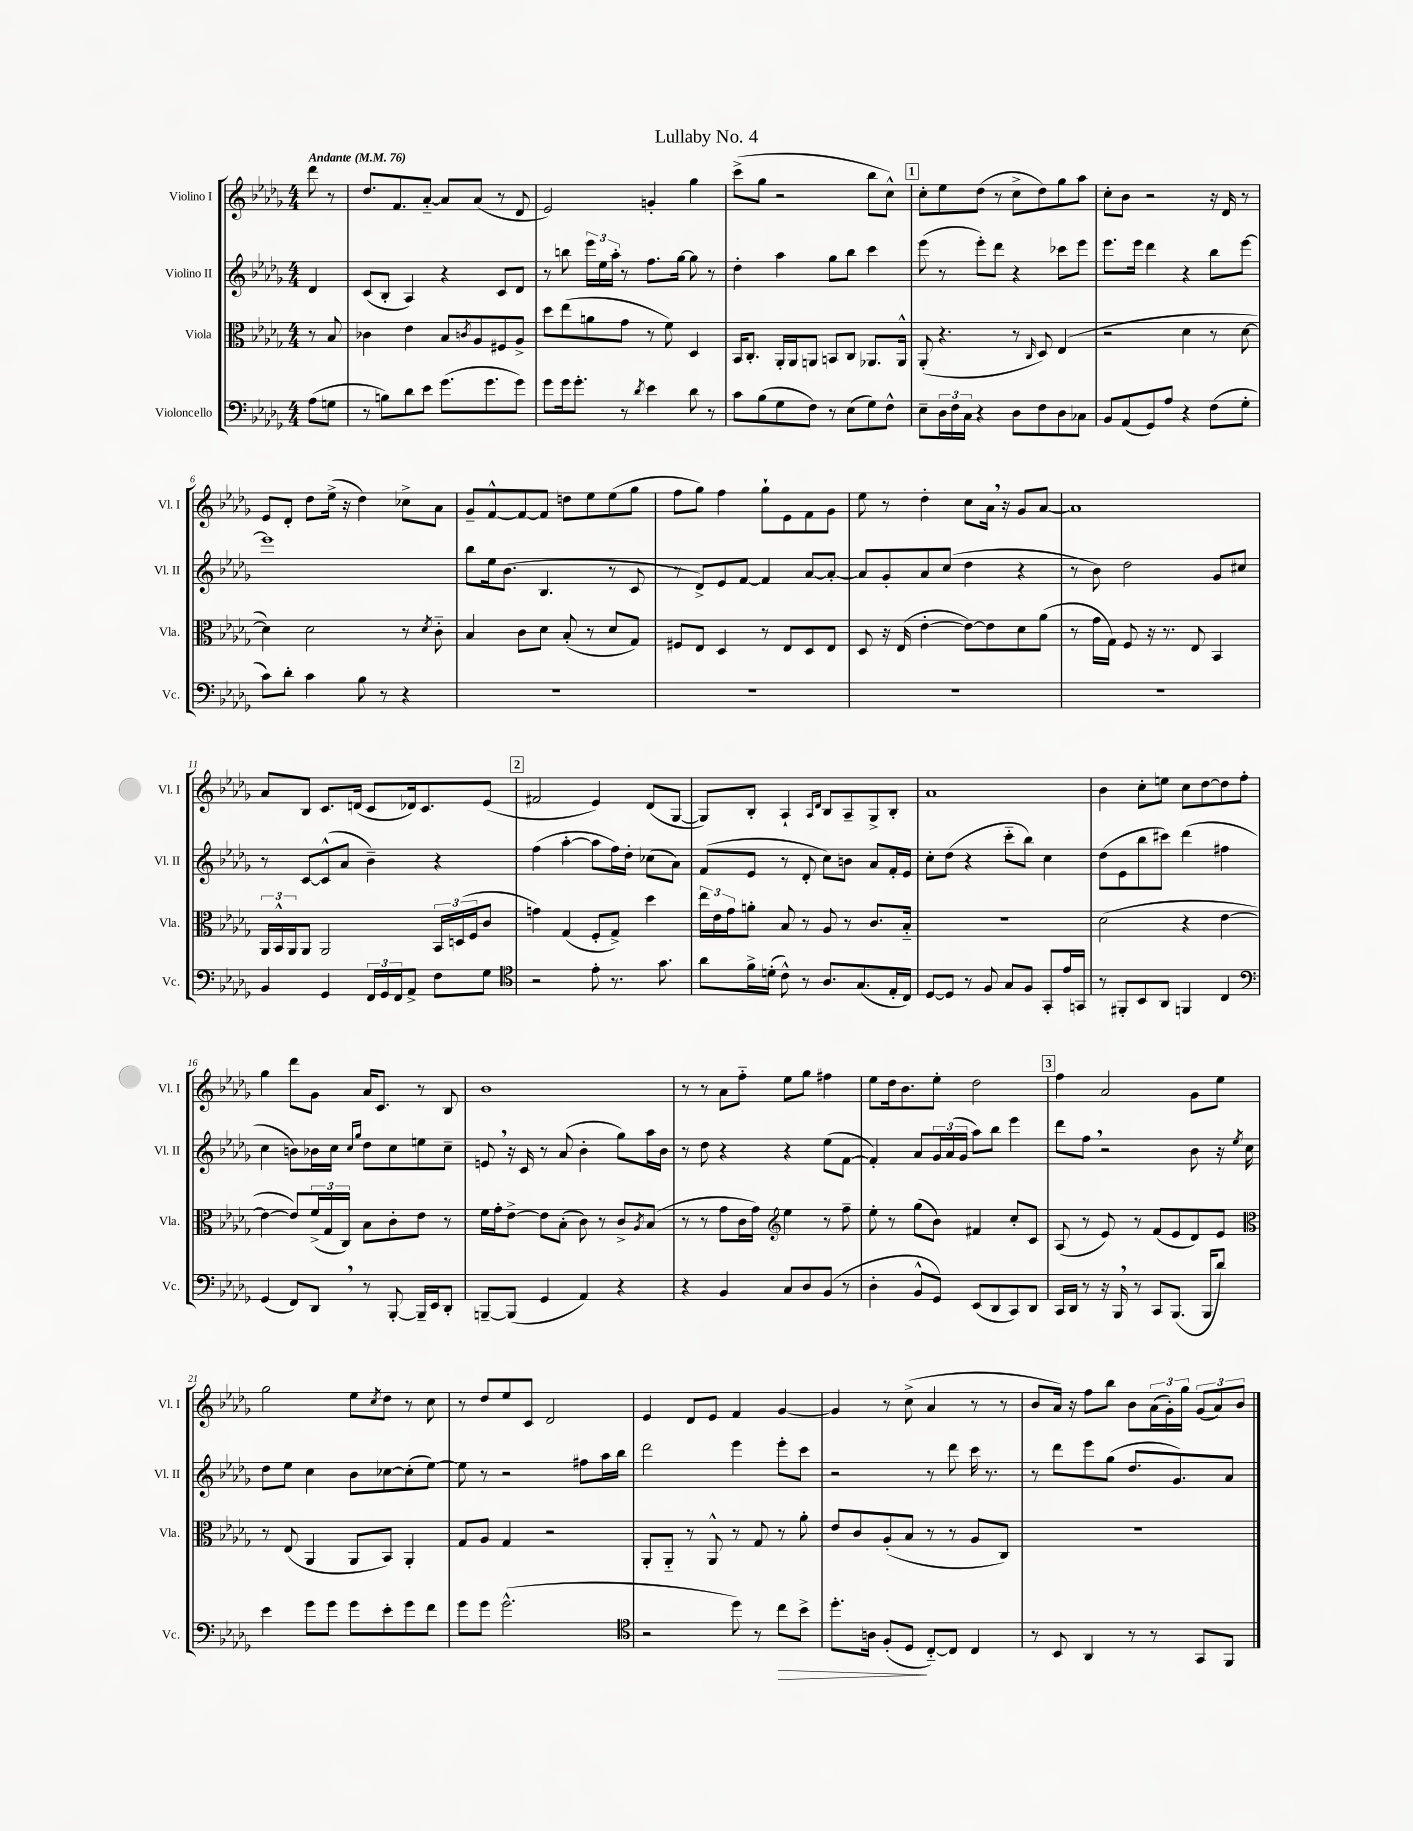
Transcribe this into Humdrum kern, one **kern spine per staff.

**kern	**kern	**kern	**kern
*staff4	*staff3	*staff2	*staff1
*clefF4	*clefC3	*clefG2	*clefG2
*k[b-e-a-d-g-]	*k[b-e-a-d-g-]	*k[b-e-a-d-g-]	*k[b-e-a-d-g-]
*M4/4	*M4/4	*M4/4	*M4/4
*MM76	*MM76	*MM76	*MM76
(8A-\L	8r	4d-/	8ddd-\
8G\J	8B-/	.	8r
=	=	=	=
8r	4c-\	(8c/L	8.dd-/L
8B\L)	.	8B-'/J	.
.	.	.	8.f/
8d-\	4e-\	4A-/)	.
8e-\J	.	.	[8a-'~/J
(8.g-\L	8B-/L	4r	8a-/]L
.	8qc/	.	.
.	8A-/	.	(8a-/J
8.g-\	.	.	.
.	8F#/	8c/L	8r
8g-\J)	8A-^/J	8d-/J	8d-/
=	=	=	=
8g-\L	8dd-\L	8r	2e-/)
16g-\k	(8ee-\	8bb\	.
8.g-'\J	.	.	.
.	8a\	24eee-\LL	.
.	.	24ee-\	.
.	.	24aa-'\JJ	.
8r	8g-\J	8r	.
8qd-/	.	.	.
4e-\	8r	8.ff\L	4g'/
.	8f\)	.	.
.	.	[16gg-\Jk	.
8d-\	4D-/	8gg-\]	4gg-\
8r	.	8r	.
=	=	=	=
8c\L	16BB-/LK	4dd-'\	(8ccc^\L
.	8.C'/J	.	.
(8B-\	.	.	8gg-\J
8G-\	16AA-'/LL	4aa-\	2r
.	16AA-/J	.	.
8F\J)	8AA/J	.	.
8r	8BB/L	8gg-\L	.
(8E-\L	8C/J	8bb-\J	.
8G-\)	8.AA-/L	4ccc\	8bb-\L
8F^^\J	.	.	8cc^^\J)
.	16AA-^^/Jk	.	.
=	=	=	=
8E-~\L	(8AA-'/	(8eee-\	8cc'\L
24D-\L	4.r	8r	8ee-\
24F\	.	.	.
24C\JJ	.	.	.
4r	.	8eee-'\L)	(8dd-\J
.	.	8ddd-\J	8r
8D-\L	8r	4r	8cc^\L
.	16qqC/	.	.
8F\	8D-/)	.	8dd-\)
8D-\	(4E-/	8ccc-\L	8gg-\
8C-\J	.	8eee-\J	8aa-\J
=	=	=	=
8BB-/L	2r	8.eee-\L	8cc'\L
(8AA-/	.	.	8b-\J
.	.	16eee-\Jk	.
8GG-/)	.	4ddd-\	2r
8A-/J	.	.	.
4r	4d-\	4r	.
(8F\L	8r	8bb-\L	16r
.	.	.	16d-/
8G-'\J	[8d-\	[8eee-\J	8r
=	=	=	=
8c\L)	4d-\])	1eee-]	8e-/L
8d-'\J	.	.	8d-'/J
4c\	2d-\	.	8dd-\L
.	.	.	(16ee-^\Jk
.	.	.	16r
8B-\	.	.	4dd-\)
8r	.	.	.
4r	8r	.	8cc-^\L
.	8qd-/	.	.
.	8c'~\	.	8a-\J
=	=	=	=
1r	4B-/	8bb-\L	8g-~/L
.	.	16ee-\k	[8f^^/
.	.	(8.b-\J	.
.	8c\L	.	8f/_
.	8d-\J	4.B-/	8f/]J
.	(8B-'/	.	8dd\L
.	8r	.	8ee-\
.	8d-/L	8r	(8ee-\
.	8G-/J)	8c/	8gg-\J
=	=	=	=
1r	8F#/L	8r	8ff\L
.	8E-/J	8d-^/L)	8gg-\J)
.	4D-/	8e-/	4ff\
.	.	[8f/J	.
.	8r	4f/]	8gg-`\L
.	8E-/L	.	8e-\
.	8D-/	[8a-/L	8f\
.	8E-/J	8a-'/_J	8g-\J
=	=	=	=
1r	8D-/	8a-/]L	8ee-\
.	16r	8g-'/	8r
.	(16E-/	.	.
.	[4e-'\	8a-/	4dd-'\
.	.	(8cc/J	.
.	8e-\_L)	4dd-\	8cc\L
.	8e-\]	.	16a-\Jk
.	.	.	16r
.	8d-\	4r	8g-/L
.	(8a-\J	.	[8a-/J
=	=	=	=
1r	8r	8r	1a-]
.	16g-\LL	8b-\)	.
.	16G-\JJ)	.	.
.	8F/	2dd-\	.
.	16r	.	.
.	8.r	.	.
.	8E-/	.	.
.	4BB-/	8g-/L	.
.	.	8cc#/J	.
=	=	=	=
4BB-/	24AA-/LL	8r	8a-/L
.	24BB-^^/	.	.
.	24AA-/J	.	.
.	8AA-/J	[8c/L	8B-/J
4GG-/	2AA-/	(8c^^/]	8.c/L
.	.	8a-/J	.
.	.	.	(16d/Jk
24FF/LL	.	4b-~\)	8c/L
24GG-/	.	.	.
24FF/J	.	.	.
8AA-^/J	.	.	16d-/k)
.	.	.	8.c/
8F\L	24BB-/LL	4r	.
.	(24D/	.	.
.	24F/J	.	.
8G-\J	8c/J	.	(8e-/J
=	=	=	=
*clefC4	*	*	*
2r	4g\)	(4ff\	2f#/
.	(4G-/	[4aa-'\	.
8e-'\	8F'/L	8aa-\]L	4e-/)
8.r	8G-^/J)	16ff\L)	.
.	.	16dd-'\JJ	.
.	4dd-\	(8cc-\L	(8d-/L
8.g-\	.	.	.
.	.	8a-\J)	[8G-/J
=	=	=	=
8a-\L	24ee-\LL	(8f/L	8G-/]L)
.	24e-\	.	.
.	24g-\J	.	.
16f^\L	8a'\J	8e-/J	8B-'/J
(16d'\JJ	.	.	.
8c^^\)	8B-/	8r	4A-`/
8r	8r	8d-'/	.
.	.	.	16qqA-/LL
.	.	.	16qqd-/JJ
8.A-/L	8A-/	8cc\L)	8B-/L
.	8r	8b\J	8A-~/
(8.G-/	.	.	.
.	8.c/L	8a-/L	8G-^/
16E-'/L	.	16f'/L	8B-'/J
16C/JJ)	16B-'~/Jk	16e-/JJ	.
=	=	=	=
[8D-/L	1r	8cc'\L	1a-
8D-/]J	.	(8dd-\J	.
8r	.	4r	.
8F/	.	.	.
8G-/L	.	8ccc'~\L	.
8F/J	.	8bb-\J)	.
8GG-'/L	.	4cc\	.
16e-/L	.	.	.
16GG/JJ	.	.	.
=	=	=	=
8r	(2d-\	(8dd-\L	4b-\
8FF#'/L	.	8e-\	.
8BB-/	.	8bb-\	8cc'\L
8AA-/J	.	8ccc#\J)	8ee\J
4FF/	4r	(4ddd-\	8cc\L
.	.	.	[8dd-\
4C/	[4e-\	4ff#\	8dd-\]
.	.	.	8ff'\J
=	=	=	=
*clefF4	*	*	*
(4GG-/	4e-\_	4cc\	4gg-\
8FF/L)	8e-/]L)	8b\L)	8ddd-\L
8DD-/J	(24f^/L	16b-\L	8g-\J
.	24G-/	.	.
.	.	16cc\JJ	.
.	24C/JJ)	.	.
.	.	16qqcc/LL	.
.	.	16qqgg-/JJ	.
8r	8B-\L	8dd-\L	16a-/LK
.	.	.	8.c/J
[8BBB-'/	8c'\	8cc\	.
16BBB-~/]LL	8e-\J	8ee\	8r
16EE-/J	.	.	.
8DD-'/J	8r	8cc~\J	8B-/
=	=	=	=
[8BBB~/L	16f\LL	8e/	1b-
.	16g-'\J	.	.
(8BBB/]J	[8e-^\J	16r	.
.	.	16c/	.
4GG-/	8e-\]L	8r	.
.	(8B-'\J	(8a-/	.
4AA-/)	8c\)	4b-'\	.
.	8r	.	.
4r	8c^/L	8gg-\L)	.
.	8qA-/	.	.
.	(8B-/J	16aa-\L	.
.	.	16b-\JJ	.
=	=	=	=
4r	8r	8r	8r
.	8r	8dd-\	8r
4BB-/	8g-\L	4r	8a-\L
.	16c\L	.	8ff'~\J
.	16g-\JJ)	.	.
*	*clefG2	*	*
8C/L	4ee-\	4r	8ee-\L
8D-/	.	.	8gg-\J
(8BB-/J	8r	(8ee-\L	4ff#\
8r	8ff~\	[8f\J	.
=	=	=	=
4D-'\	8ee-'\	4f'/])	8ee-\L
.	8r	.	16dd-\k
.	.	.	8.b-\
8BB-^^/L	(8gg-\L	8a-/L	.
8GG-/J)	8b-\J)	24g-/L	8ee-'\J
.	.	(24a-/	.
.	.	24g-/JJ	.
(8EE-/L	4f#/	8aa-\L)	2dd-\
8DD-/	.	8bb-\J	.
8CC/)	8cc'/L	4eee-\	.
8DD-/J	8c/J	.	.
=	=	=	=
16CC/LL	(8A-/	8ddd-\L	4ff\
16DD-/JJ	.	.	.
8r	8r	8ff\J	.
16r	8e-/)	2r	2a-/
16BBB-/	.	.	.
8r	8r	.	.
8CC/L	(8f/L	.	.
(8.BBB-/J	8e-/	.	.
.	8d-/)	8b-\	8g-\L
16BBB-/LK	.	.	.
8d-/J)	8e-/J	16r	8ee-\J
.	.	8qee-/	.
.	.	16cc\	.
=	=	=	=
*	*clefC3	*	*
4e-\	8r	8dd-\L	2gg-\
.	(8E-/	8ee-\J	.
8g-\L	4AA-/	4cc\	.
8g-\J	.	.	.
8g-\L	8AA-/L	8b-\L	8ee-\L
.	.	.	8qcc/
8e-'\	8BB-/J)	[8cc-\	8dd-\J
8g-\	4AA-'/	(8cc-'\]	8r
8f\J	.	[8ee-\J)	8cc\
=	=	=	=
8g-\L	8G-/L	8ee-\]	8r
8g-\J	8A-/J	8r	8dd-/L
(2.g-^^\	4G-/	2r	8ee-/
.	.	.	8c/J
.	2r	.	2d-/
.	.	8ff#\L	.
.	.	16aa-\L	.
.	.	16bb-\JJ	.
=	=	=	=
*clefC4	*	*	*
2r	8AA-'/L	2ddd-\	4e-/
.	8AA-'~/J	.	.
.	8r	.	8d-/L
.	8AA-^^/	.	8e-/J
8dd-\)	8r	4eee-\	4f/
8r	8G-/	.	.
8cc\L	8r	8eee-'\L	[4g-/
8b-^\J	8a-'\	8ccc\J	.
=	=	=	=
8.dd-'\L	8e-/L	2r	4g-/]
.	8c/	.	.
16A\Jk	.	.	.
(8F'/L	(8A-'/	.	8r
8D-/J	8B-/J	.	(8cc^\
[8C'~/L)	8r	8r	4a-/
8C/]J	8r	8ddd-\	.
4C/	8A-/L	16ccc\	8r
.	.	8.r	.
.	8C/J)	.	8r
=	=	=	=
8r	1r	8r	8b-/L
8BB-/	.	8ddd-\L	16a-/Jk)
.	.	.	16r
4AA-/	.	8eee-\	8ff\L
.	.	(8gg-\J	8bb-\J
8r	.	8.dd-/L	8b-\L
8r	.	.	(24a-\L
.	.	.	24g-'\)
.	.	8.g-/)	.
.	.	.	24gg-\JJ
8GG-/L	.	.	(12g-/L
.	.	.	12a-/)
8FF/J	.	8a-/J	.
.	.	.	12b-/J
==	==	==	==
*-	*-	*-	*-
